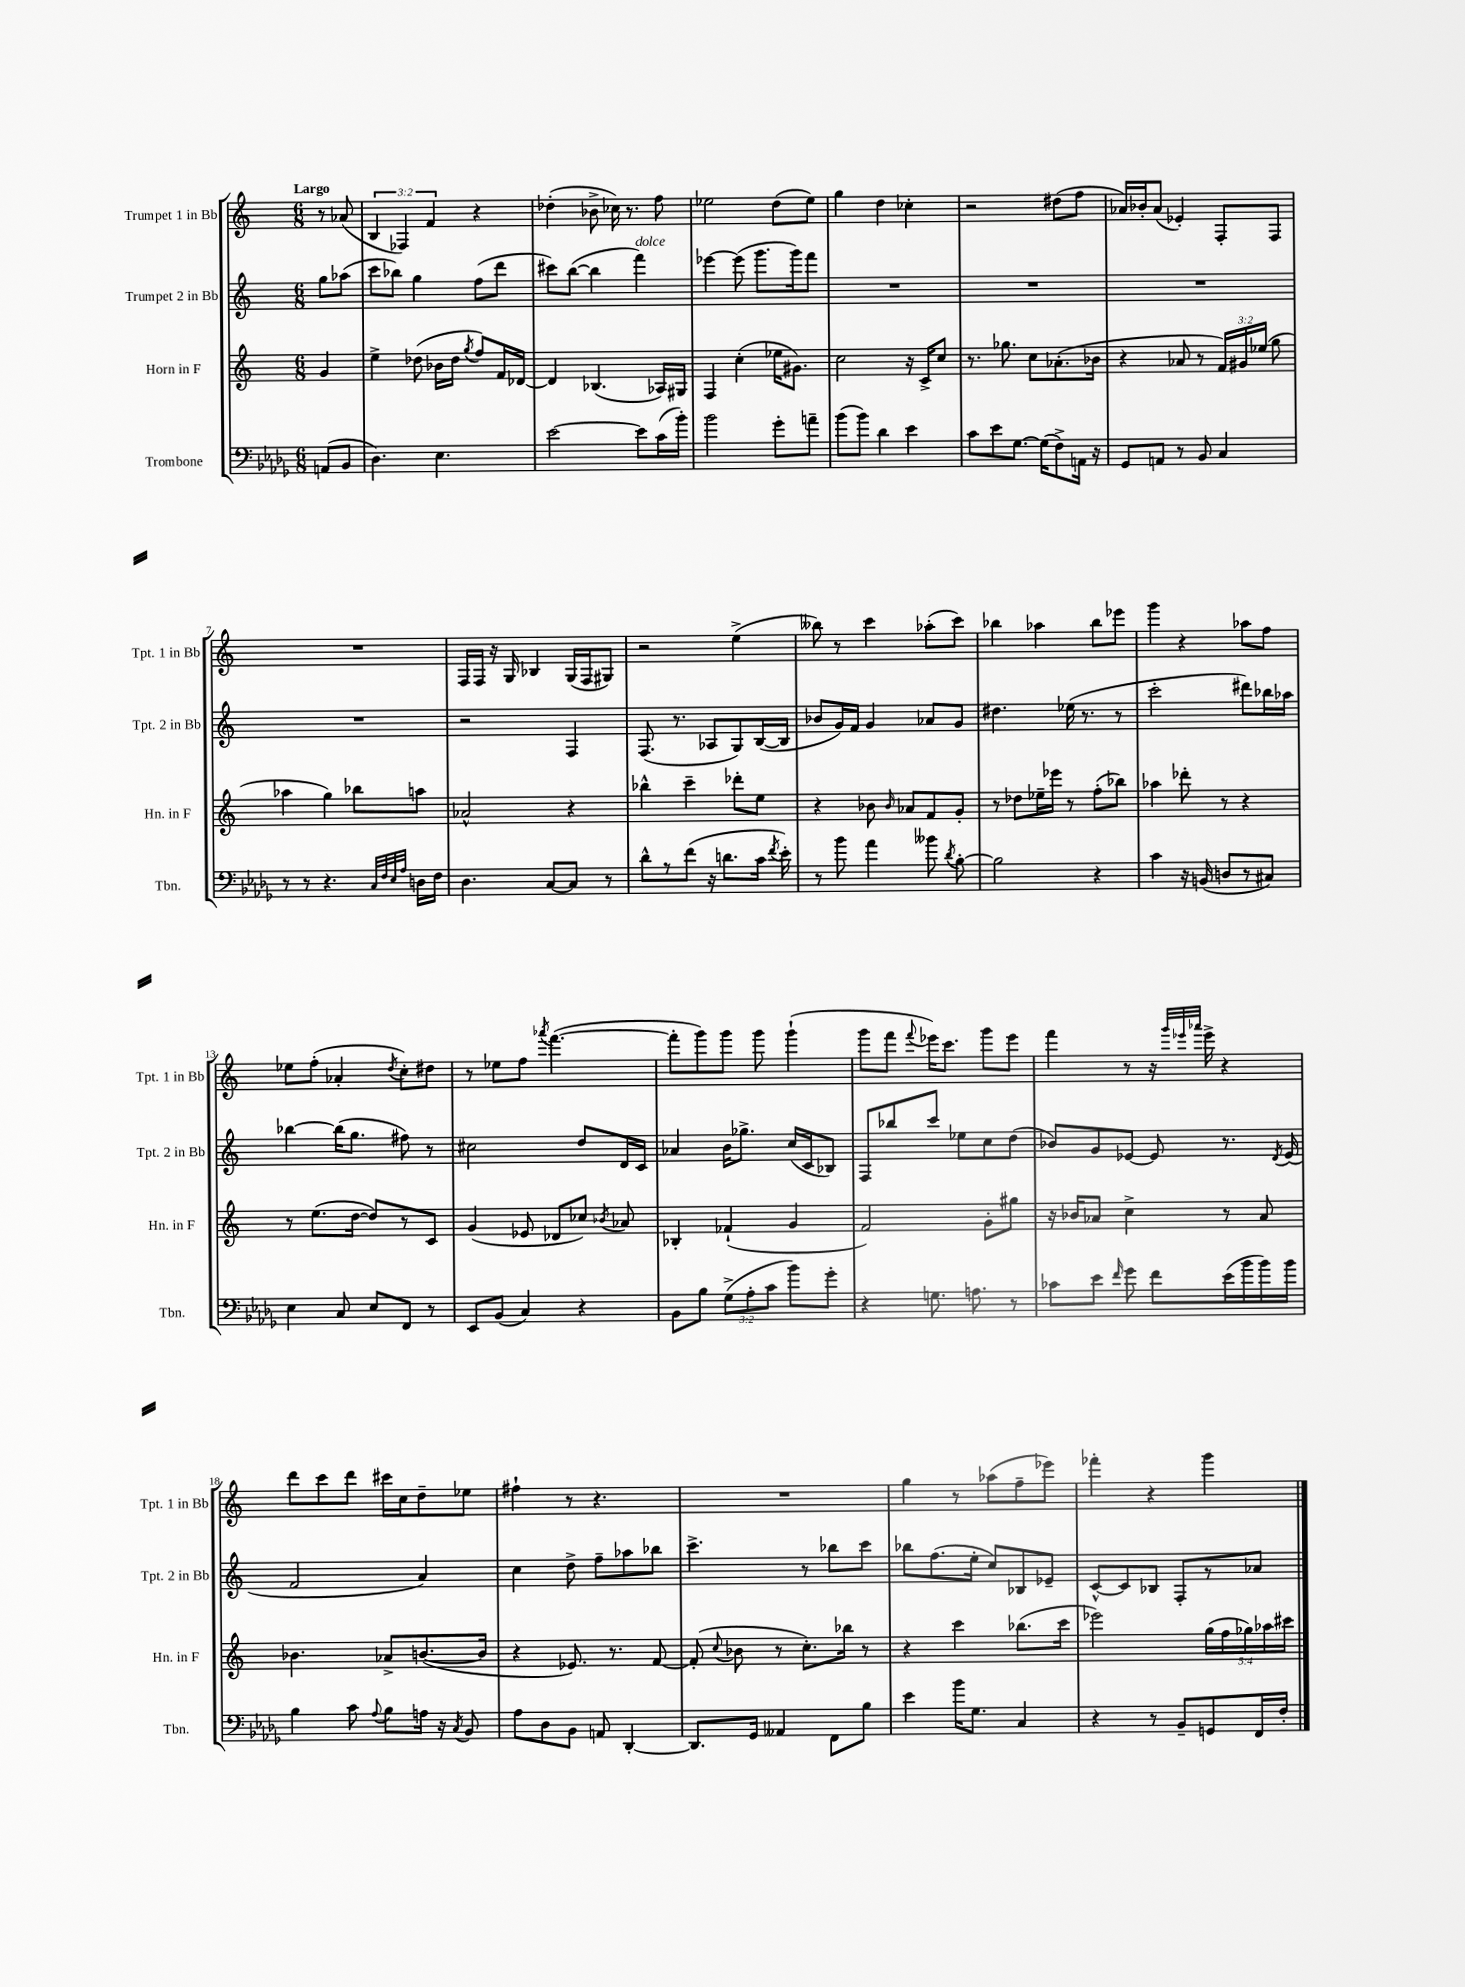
<<
\new StaffGroup <<
\new Staff = "s0" \with { instrumentName = "Trumpet 1 in Bb" shortInstrumentName = "Tpt. 1 in Bb" } {
    \clef treble \key c \major \numericTimeSignature \time 6/8 \override Staff.TupletNumber.text = #tuplet-number::calc-fraction-text \partial 4 \tempo "Largo"
    \autoBeamOff r8 aes'8( |
    \tuplet 3/2 { b4 fes4) f'4 } r4 |
    des''4-.( bes'8-> ces''16) r8. f''8 |
    ees''2 d''8[( ees''8]) |
    g''4 d''4 ces''4-. |
    r2 dis''8[( f''8] |
    aes'16[) bes'16-. aes'8]( ees'4-.) f8[-. f8] |
    R2. |
    f16[ f16] r16 g16 bes4 g16[( f16 gis8]) |
    r2 e''4->( |
    beses''8) r8 c'''4 aes''8[-.( c'''8]) |
    bes''4 aes''4 bes''8[ ees'''8] |
    g'''4 r4 aes''8[ f''8] |
    ees''8[ f''8]-.( aes'4-. \acciaccatura { d''8 } c''8[-.) dis''8] |
    r8 ees''8[ f''8] \acciaccatura { aes'''8 } f'''4.~( |
    f'''8[-. g'''8) g'''8] g'''8 g'''4-!( |
    g'''8[ f'''8] \appoggiatura { f'''8 } ees'''16[) c'''8.] g'''8[ ees'''8] |
    f'''4 r8 r16 \grace { g'''32[ ees'''32 aes'''32] } ees'''16-> r4 |
    d'''8[ c'''8 d'''8] cis'''16[ c''16 d''8-- ees''8] |
    fis''4-! r8 r4. |
    R2. |
    g''4 r8 aes''8[( f''8-- ees'''8]) |
    fes'''4-. r4 g'''4 \bar "|." |
}
\new Staff = "s1" \with { instrumentName = "Trumpet 2 in Bb" shortInstrumentName = "Tpt. 2 in Bb" } {
    \clef treble \key c \major \numericTimeSignature \time 6/8 \partial 4
    \autoBeamOff g''8[ aes''8]( |
    c'''8[ bes''8]) g''4 f''8[( d'''8] |
    cis'''8[) b''8]~( b''4 f'''4^\markup { \italic "dolce" }) |
    ees'''4~ ees'''8( g'''8.[ g'''16) f'''8] |
    R2. |
    R2. |
    R2. |
    R2. |
    r2 f4 |
    f8.( r8. aes8[ g8) b16~( b16] |
    bes'8[ g'16) f'16] g'4 aes'8[ g'8] |
    dis''4. ees''16( r8. r8 |
    c'''2-. dis'''8[) bes''16 aes''16] |
    bes''4~ bes''16[( g''8.] fis''8) r8 |
    cis''2 d''8[ d'16 c'16] |
    aes'4 b'16[ ges''8.]-> c''16[( c'16 bes8]) |
    f8[ bes''8 c'''8] ees''8[ c''8 d''8]( |
    bes'8[) g'8 ees'8]~ ees'8 r8. \acciaccatura { d'8 } ees'16( |
    f'2 a'4) |
    c''4 d''8-> f''8[-- aes''8 bes''8] |
    c'''4.-> r8 bes''8[ c'''8] |
    bes''8[ f''8.( e''16]-. c''8[) bes8 ees'8]-- |
    c'8[~-^ c'8 bes8] f8[-. r8 aes'8] \bar "|." |
}
\new Staff = "s2" \with { instrumentName = "Horn in F" shortInstrumentName = "Hn. in F" } {
    \clef treble \key c \major \numericTimeSignature \time 6/8 \override Staff.TupletNumber.text = #tuplet-number::calc-fraction-text \partial 4
    \autoBeamOff g'4 |
    e''4-> des''8( bes'16[ des''16] \acciaccatura { g''8 } f''8[) f'16 des'16]~ |
    des'4 bes4.( aes16[) gis16] |
    f4 c''4-.( ees''16[ gis'8.]) |
    c''2 r16 c'16[-> c''8] |
    r8. ges''8. c''8[ aes'8.-.( bes'16] |
    r4 aes'8 r8 \tuplet 3/2 { f'16[) gis'16 ees''16]( } g''8 |
    aes''4 g''4) bes''8[ a''8] |
    aes'2-^ r4 |
    bes''4-^ c'''4-- des'''8[-. e''8] |
    r4 bes'8 \grace { bes'16 } aes'8[ f'8 g'8]-. |
    r8 des''8[ ees''16-- ees'''16] r8 f''8[-.( bes''8]) |
    aes''4 des'''8-. r8 r4 |
    r8 e''8.[( d''16]~ d''8[) r8 c'8] |
    g'4( ees'8 des'8[ ces''8]) \acciaccatura { bes'8 } aes'8 |
    bes4-. fes'4-!( g'4 |
    f'2) g'8[-. gis''8] |
    r16 bes'16[ aes'8] c''4-> r8 aes'8 |
    bes'4. aes'8[-> b'8.~( b'16] |
    r4 ees'8.) r8. f'8~ |
    f'8-.( \appoggiatura { c''8 } bes'8 r8 c''8.[-.) bes''16] r8 |
    r4 c'''4 bes''8.[( c'''16] |
    ees'''2) \tuplet 5/4 { g''16[( f''16 ges''16) aes''16 cis'''16] } \bar "|." |
}
\new Staff = "s3" \with { instrumentName = "Trombone" shortInstrumentName = "Tbn." } {
    \clef bass \key des \major \numericTimeSignature \time 6/8 \override Staff.TupletNumber.text = #tuplet-number::calc-fraction-text \partial 4
    \autoBeamOff a,8[( bes,8] |
    des4.) ees4. |
    ees'2~ ees'8[ c'16( bes'16]-.) |
    bes'2 ges'8[-. a'8]-- |
    bes'8[( bes'8]) des'4 ees'4 |
    c'8[ ees'8 ges8.]~ ges16[( f8->) a,16] r16 |
    ges,8[ a,8] r8 bes,8 c4 |
    r8 r8 r4. \grace { c32[ f32 ees32 aes32] } d16[ f16] |
    des4. c8[~ c8] r8 |
    des'8[-^ r8 f'8]( r16 d'8.[ c'16] \acciaccatura { f'8 } ees'16-.) |
    r8 bes'8 aes'4 beses'8 \acciaccatura { des'8 } bes8~-. |
    bes2 r4 |
    c'4 r16 b,16( d8[ r8 cis8]) |
    ees4 c8 ees8[ f,8] r8 |
    ees,8[ bes,8]( c4) r4 |
    bes,8[ bes8] \tuplet 3/2 { ges8[->( aes8-. c'8] } bes'8[) ges'8]-. |
    r4 g8. a8. r8 |
    ces'8[ ees'8] \grace { f'16 } ges'8 f'8[ ees'16( bes'16 bes'16) bes'16] |
    bes4 c'8 \appoggiatura { aes8 } bes8[ a16] r16 \acciaccatura { c8 } bes,8 |
    aes8[ des8 bes,8] a,8 des,4~-. |
    des,8.[ ges,16] aeses,4 f,8[ bes8] |
    ees'4 bes'16[ ges8.] c4 |
    r4 r8 bes,8[-- g,8 f,16 f16]-. \bar "|." |
}
>>
>>
